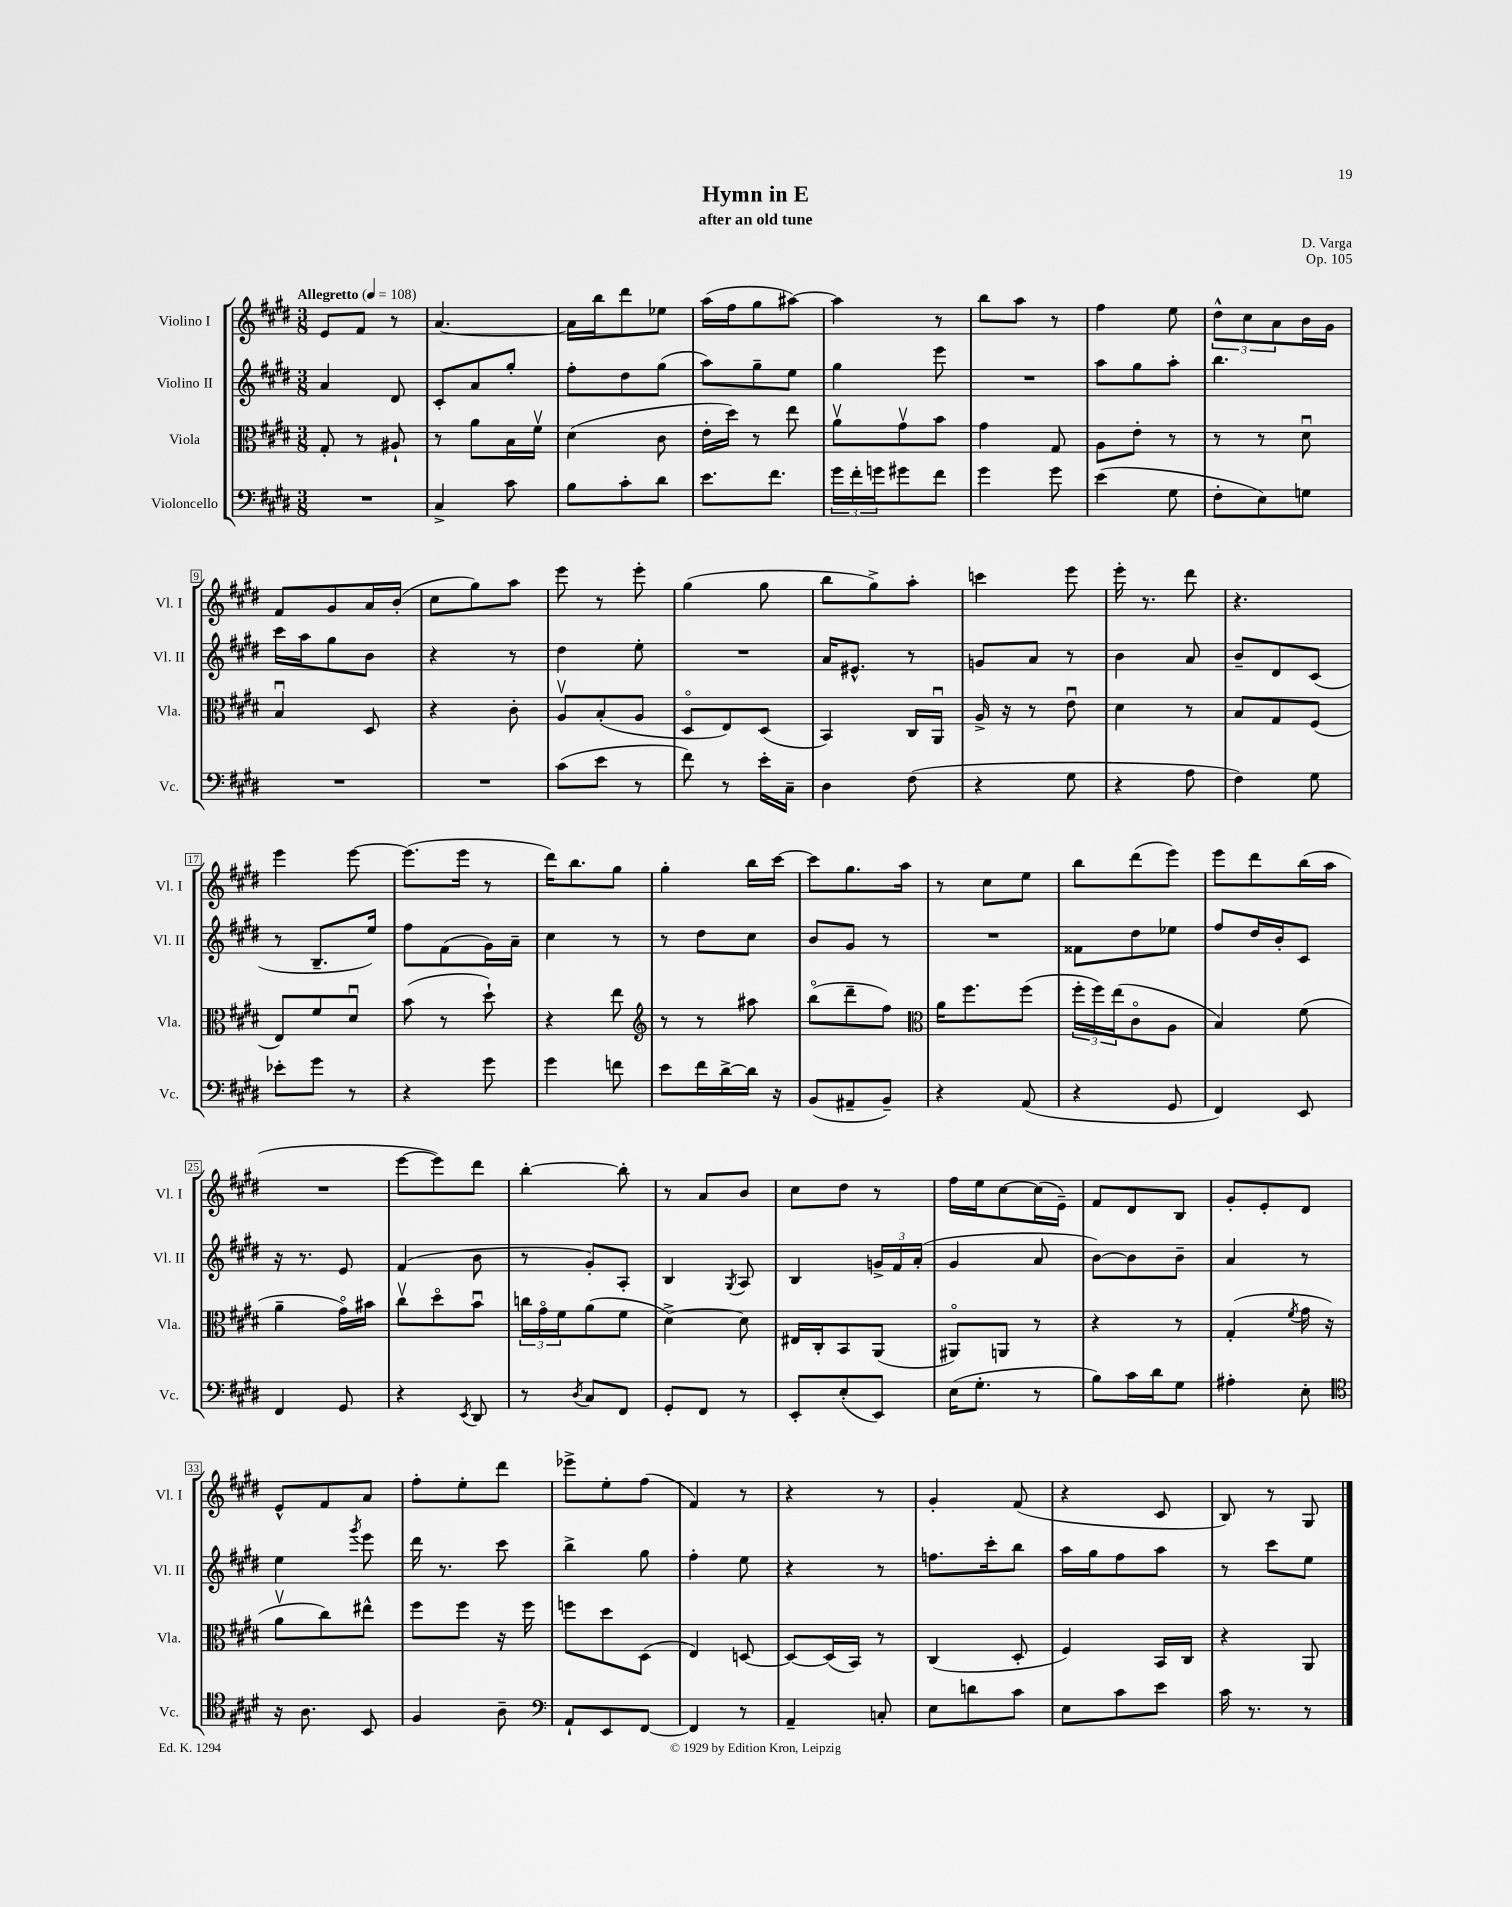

**kern	**kern	**kern	**kern
*staff4	*staff3	*staff2	*staff1
*clefF4	*clefC3	*clefG2	*clefG2
*k[f#c#g#d#]	*k[f#c#g#d#]	*k[f#c#g#d#]	*k[f#c#g#d#]
*M3/8	*M3/8	*M3/8	*M3/8
*MM108	*MM108	*MM108	*MM108
4.r	8G#'/	4a/	8e/L
.	8r	.	8f#/J
.	8A#`/	8d#/	8r
=	=	=	=
4C#^/	8r	8c#'/L	[4.a/
.	8a\L	8a/	.
8c#\	16B\L	8gg#'/J	.
.	16f#v\JJ	.	.
=	=	=	=
8B\L	(4d#\	8ff#'\L	16a\]LL
.	.	.	16bb\J
8c#'\	.	8dd#\	8ddd#\
8d#\J	8c#\	(8gg#\J	8ee-\J
=	=	=	=
8.e\L	16e'\LL	8aa\L)	(16aa\LL
.	16dd#\JJ)	.	16ff#\J
.	8r	8gg#~\	8gg#\
8.f#\J	.	.	.
.	8ee\	8ee\J	[8aa#\J)
=	=	=	=
24g#\LL	8av\L	4gg#\	4aa#\]
24f#'\	.	.	.
24g\J	.	.	.
8g#\	8g#v\	.	.
8f#\J	8b\J	8eee\	8r
=	=	=	=
4g#\	4g#\	4.r	8bb\L
.	.	.	8aa\J
8g#\	8G#/	.	8r
=	=	=	=
(4e\	8A\L	8aa\L	4ff#\
.	8e'\J	8gg#\	.
8G#\	8r	8aa'\J	8ee\
=	=	=	=
8F#'\L	8r	4.bb\	12dd#^^\L
.	.	.	12cc#\
8E\)	8r	.	.
.	.	.	12a\
8G\J	8d#u\	.	16b\L
.	.	.	16g#\JJ
=	=	=	=
4.r	4Bu/	16ccc#\LL	8f#/L
.	.	16aa\J	.
.	.	8gg#\	8g#/
.	8D#/	8b\J	16a/L
.	.	.	(16b'/JJ
=	=	=	=
4.r	4r	4r	8cc#\L
.	.	.	8gg#\)
.	8c#'\	8r	8aa\J
=	=	=	=
(8c#\L	8Av/L	4dd#\	8eee\
8e\J	(8B'/	.	8r
8r	8A/J	8ee'\	8eee'\
=	=	=	=
8f#\)	8D#o/L	4.r	(4gg#\
8r	8E/)	.	.
16e'\LL	(8D#/J	.	8gg#\
16C#~\JJ	.	.	.
=	=	=	=
4D#\	4BB/)	16a/LK	8bb\L
.	.	8.e#^^/J	.
.	.	.	8gg#^\)
(8F#\	16C#/LL	8r	8aa'\J
.	16AAu/JJ	.	.
=	=	=	=
4r	16A^/	8g/L	4ccc\
.	16r	.	.
.	8r	8a/J	.
8G#\	8eu\	8r	8eee\
=	=	=	=
4r	4d#\	4b\	16eee'\
.	.	.	8.r
8A\	8r	8a/	8ddd#\
=	=	=	=
4F#\)	8B/L	8b~/L	4.r
.	8G#/	8d#/	.
8G#\	(8F#/J	(8c#/J	.
=	=	=	=
8e-'\L	8E/L)	8r	4eee\
8g#\J	8f#/	8.B~/L	.
8r	8d#u/J	.	[8eee\
.	.	16ee/Jk)	.
=	=	=	=
4r	(8b\	8ff#\L	(8.eee\]L
.	8r	(8f#\	.
.	.	.	16eee\Jk
8g#\	8dd#`\)	16g#\L)	8r
.	.	16a~\JJ	.
=	=	=	=
4g#\	4r	4cc#\	16ddd#\LK)
.	.	.	8.bb\
8f\	8ee\	8r	8gg#\J
=	=	=	=
*	*clefG2	*	*
8e\L	8r	8r	4gg#'\
16f#\L	8r	8dd#\L	.
[16d#^\	.	.	.
16d#\]JJ	8aa#\	8cc#\J	16bb\LL
16r	.	.	[16ccc#\JJ
=	=	=	=
(8BB/L	(8bbo\L	8b/L	8ccc#\]L
8AA#~/	8ddd#~\	8g#/J	8.gg#\
8BB~/J)	8ff#\J)	8r	.
.	.	.	16aa\Jk
=	=	=	=
*	*clefC3	*	*
4r	16a\LK	4.r	8r
.	8.ff#\	.	.
.	.	.	8cc#\L
(8AA/	(8ff#\J	.	8ee\J
=	=	=	=
4r	24ff#'\LL	8f##\L	8bb\L
.	24ff#\)	.	.
.	(24ee\J	.	.
.	8c#o\	8dd#\	(8ddd#\
8GG#/	8A\J	8ee-\J	8eee\J)
=	=	=	=
4FF#/)	4B/)	8ff#/L	8eee\L
.	.	16dd#/L	8ddd#\
.	.	16b'/J	.
8EE/	(8f#\	8c#/J	(16bb\L
.	.	.	16aa\JJ
=	=	=	=
4FF#/	4a~\	16r	4.r
.	.	8.r	.
8GG#/	16g#o\LL)	8e/	.
.	16b#\JJ	.	.
=	=	=	=
4r	8cc#v\L	(4f#/	[8eee\L
.	8dd#o\	.	8eee\])
8qEE/	.	.	.
8DD#/	8bu\J	8b\	8ddd#\J
=	=	=	=
8r	24cc\LL	8r	[4bb'\
.	24g#o\	.	.
.	24f#\J	.	.
8qD#/	.	.	.
8C#/L	(8a\	8g#'/L)	.
8FF#/J	8f#\J	8A'/J	8bb'\]
=	=	=	=
8GG#'/L	[4d#^\)	4B/	8r
8FF#/J	.	.	8a/L
.	.	8qG#/	.
8r	8d#\]	8A/	8b/J
=	=	=	=
8EE'/L	16E#/LL	4B/	8cc#\L
.	16C#'/J	.	.
(8E'/	8BB/	.	8dd#\J
8EE/J)	(8AA/J	24g^/LL	8r
.	.	24f#/	.
.	.	(24a'/JJ	.
=	=	=	=
(16E\LK	8AA#o/L)	4g#/	16ff#\LL
8.G#'\J	.	.	16ee\J
.	8AA/J	.	[8cc#\
8r	8r	8a/	(16cc#\]L
.	.	.	16e~\JJ)
=	=	=	=
8B\L)	4r	[8b\L)	8f#/L
16c#\L	.	8b\]	8d#/
16d#\J	.	.	.
8G#\J	8r	8b~\J	8B/J
=	=	=	=
4A#'\	(4G#'/	4a/	8g#'/L
.	.	.	8e'/
.	8qf#/	.	.
8E'\	16g#\	8r	8d#/J
.	16r	.	.
=	=	=	=
*clefC4	*	*	*
16r	8av\L	4ee\	8e^^/L
8.A\	.	.	.
.	8cc#\)	.	8f#/
.	.	8qggg#/	.
8BB/	8ee#^^\J	8eee\	8a/J
=	=	=	=
4F#/	8ff#\L	16ddd#\	8ff#'\L
.	.	8.r	.
.	8ff#\J	.	8ee'\
8A~\	16r	8ccc#\	8ddd#\J
.	16ff#\	.	.
=	=	=	=
*clefF4	*	*	*
8AA`/L	8ff\L	4bb^\	8eee-^\L
8EE/	8dd#\	.	8ee'\
[8FF#/J	(8D#\J	8gg#\	(8ff#\J
=	=	=	=
4FF#/]	4E/)	4ff#'\	4f#/)
8r	[8D/	8ee\	8r
=	=	=	=
4AA~/	8D/_L	4r	4r
.	(16D/]L	.	.
.	16BB/JJ)	.	.
8C'/	8r	8r	8r
=	=	=	=
8E\L	(4C#/	8.ff\L	4g#'/
8d\	.	.	.
.	.	16ccc#'\k	.
8c#\J	8D#'/	8bb\J	(8f#/
=	=	=	=
8E\L	4F#/)	16aa\LL	4r
.	.	16gg#\J	.
8c#\	.	8ff#\	.
8e\J	16BB/LL	8aa\J	8c#/
.	16C#/JJ	.	.
=	=	=	=
16c#\	4r	8r	8B/)
8.r	.	.	.
.	.	8ccc#\L	8r
8r	8AA/	8ee\J	8G#/
==	==	==	==
*-	*-	*-	*-
